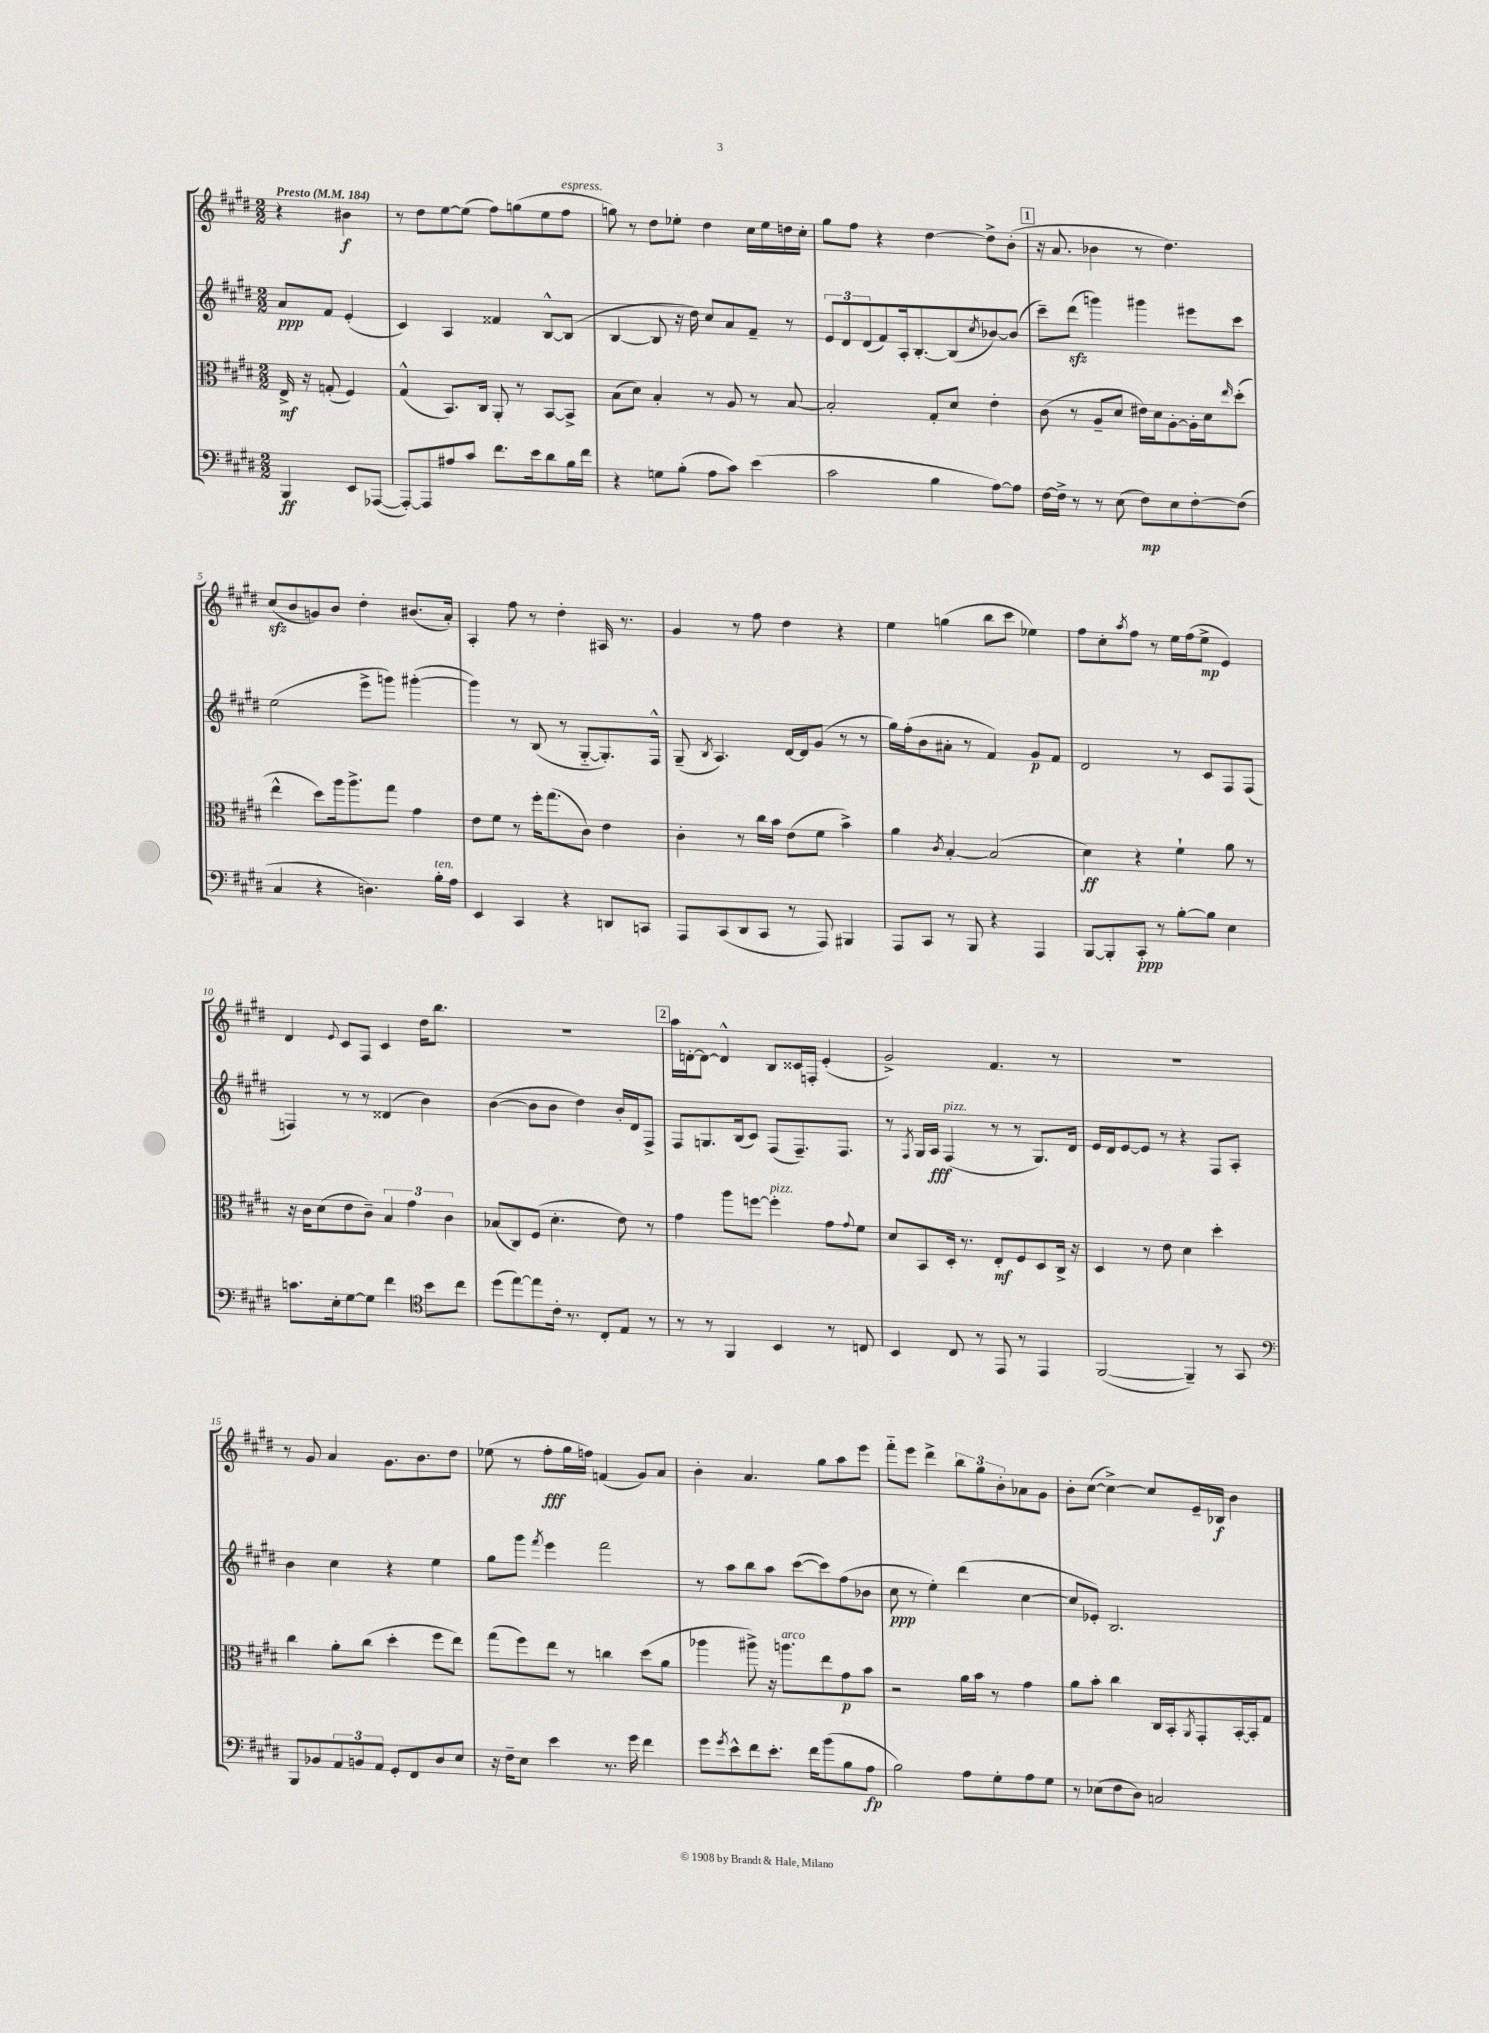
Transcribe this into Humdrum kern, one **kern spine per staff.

**kern	**dynam	**kern	**dynam	**kern	**dynam	**kern	**dynam
*part4	*part4	*part3	*part3	*part2	*part2	*part1	*part1
*staff4	*staff4	*staff3	*staff3	*staff2	*staff2	*staff1	*staff1
*clefF4	*	*clefC3	*	*clefG2	*	*clefG2	*
*k[f#c#g#d#]	*	*k[f#c#g#d#]	*	*k[f#c#g#d#]	*	*k[f#c#g#d#]	*
*M2/2	*	*M2/2	*	*M2/2	*	*M2/2	*
*MM184	*	*MM184	*	*MM184	*	*MM184	*
=	=	=	=	=	=	=	=
!	!	!	!	!	!	!LO:TX:a:B:t=Presto	!
4BBB/	ff	16E^/	mf	8a/L	ppp	4r	.
.	.	16r	.	.	.	.	.
.	.	(8Gn'/	.	8f#/J	.	.	.
8EE/L	.	4F#/)	.	(4e'/	.	4b#X\	f
([8AAA-X/J	.	.	.	.	.	.	.
=1	=1	=1	=1	=1	=1	=1	=1
8AAA-'/L_)	.	(4G#^^/	.	4c#/)	.	8r	.
8AAA-/]	.	.	.	.	.	8dd#\L	.
8A#X/	.	8.BB/L)	.	4A/	.	[8ee\	.
8c#/J	.	.	.	.	.	(8ee\J]	.
.	.	16C#/Jk	.	.	.	.	.
8.f#\L	.	8AA'/	.	4f##X/	.	8ff#\L)	.
.	.	8r	.	.	.	(8ggn\	.
16e\k	.	.	.	.	.	.	.
8d#\	.	[8BB/L	.	[8B^^/L	.	8ee\	.
!	!	!	!	!	!	!LO:TX:a:i:t=espress.	!
16B\L	.	8BB^/J]	.	(8B/J]	.	8ff#\J	.
16f#\JJ	.	.	.	.	.	.	.
=2	=2	=2	=2	=2	=2	=2	=2
4r	.	(8B\L	.	[4B/	.	8ggn\)	.
.	.	8d#\J)	.	.	.	8r	.
8Gn\L	.	4B'/	.	8B/]	.	8dd#\L	.
(8B'\J	.	.	.	16r	.	8ee-X'\J	.
.	.	.	.	16dd#\)	.	.	.
8A\L	.	8r	.	8cc#/L	.	4dd#\	.
8c#\J)	.	8A/	.	8a/	.	.	.
(4e\	.	8r	.	8f#~/J	.	16cc#\LL	.
.	.	.	.	.	.	16ee-\	.
.	.	[8B/	.	8r	.	16ddn\	.
.	.	.	.	.	.	16cc#'\JJ	.
=3	=3	=3	=3	=3	=3	=3	=3
2c#\	.	2B'/]	.	12e/L	.	8gg#\L	.
.	.	.	.	12d#/	.	.	.
.	.	.	.	.	.	8ff#\J	.
.	.	.	.	(12d#/	.	.	.
.	.	.	.	8f#/)	.	4r	.
.	.	.	.	16A'/k	.	.	.
.	.	.	.	[8.B'/	.	.	.
4B\	.	8G#'/L	.	.	.	[4dd#\	.
.	.	8d#/J	.	(8B/]	.	.	.
.	.	.	.	8qcc#/	.	.	.
[8A\L)	.	4e'\	.	[8b-X/)	.	8dd#^\L]	.
8A\J]	.	.	.	(8b-/J]	.	(8b'\J	.
!!LO:REH:place=s1:t=1
=4	=4	=4	=4	=4	=4	=4	=4
[16F#\LL	.	(8c#\	.	8ccc#~\L)	.	16r	.
16F#^\JJ]	.	.	.	.	.	8.a/	.
8r	.	8r	.	(8ddd#zz\J	.	.	.
8r	.	8A~/L	.	4gggn\)	.	4b-X\	.
(8E\	.	8d#/J	.	.	.	.	.
8F#\L)	mp	16e#X\LL)	.	4ggg#X\	.	8r	.
.	.	16d#\J	.	.	.	.	.
8E\	.	[8A'\	.	.	.	4.dd#\)	.
[8F#'\	.	16A'\L]	.	8eee#X\L	.	.	.
.	.	16d#\J	.	.	.	.	.
.	.	16qqee/	.	.	.	.	.
(8F#\J]	.	(8dd#'\J	.	8ccc#\J	.	.	.
!!LO:LB:g=z
=5	=5	=5	=5	=5	=5	=5	=5
4C#/	.	4ee^^\	.	(2ee\	.	(8cc#zz/L	.
.	.	.	.	.	.	8b/	.
4r	.	8dd#\L)	.	.	.	8gn/)	.
.	.	16aa\k	.	.	.	8b/J	.
.	.	8.aa^\	.	.	.	.	.
4.Dn\)	.	.	.	8eee^\L	.	4dd#'\	.
.	.	8gg#\J	.	8gggn\J)	.	.	.
.	.	4g#\	.	([4ggg#X'\	.	(8.b#X/L	.
!LO:TX:a:i:t=ten.	!	!	!	!	!	!	!
16B'\LL	.	.	.	.	.	.	.
16A\JJ	.	.	.	.	.	16a'/Jk)	.
=6	=6	=6	=6	=6	=6	=6	=6
4EE/	.	8e\L	.	4ggg#\])	.	4A'/	.
.	.	8f#\J	.	.	.	.	.
4CC#/	.	8r	.	8r	.	8ff#\	.
.	.	16ff#'\KL	.	(8B/	.	8r	.
.	.	(8.gg#\	.	.	.	.	.
4r	.	.	.	8r	.	4dd#'\	.
.	.	8c#\J)	.	[8G#/L	.	.	.
8DDn/L	.	4e\	.	8.G#'/])	.	16A#X/	.
.	.	.	.	.	.	8.r	.
8CCn/J	.	.	.	.	.	.	.
.	.	.	.	16F#^^/Jk	.	.	.
=7	=7	=7	=7	=7	=7	=7	=7
8AAA/L	.	4c#'\	.	(8G#~/	.	4g#/	.
.	.	.	.	8qB/	.	.	.
(8CC#/	.	.	.	4.A/)	.	.	.
8DD#/	.	8r	.	.	.	8r	.
8CC#/J	.	16cc#\LL	.	.	.	8ff#\	.
.	.	16b\JJ	.	.	.	.	.
8r	.	(8e\L	.	[16d#/LL	.	4dd#\	.
.	.	.	.	16d#/J]	.	.	.
8AAA/)	.	8f#\J	.	(8g#/J	.	.	.
4BBB#X/	.	4b^\)	.	8r	.	4r	.
.	.	.	.	8r	.	.	.
=8	=8	=8	=8	=8	=8	=8	=8
8AAA/L	.	4a\	.	16gg#\LL)	.	4ee\	.
.	.	.	.	(16ff#'\J	.	.	.
8CC#/J	.	.	.	8b\	.	.	.
.	.	8qc#/	.	.	.	.	.
8r	.	[4B'/	.	8a#X'\J	.	(4ggn\	.
8BBB/	.	.	.	8r	.	.	.
4r	.	(2B/]	.	4f#/)	.	8bb\L	.
.	.	.	.	.	.	8ccc#\J	.
4AAA/	.	.	.	8g#/L	p	4ee-X\)	.
.	.	.	.	8f#/J	.	.	.
=9	=9	=9	=9	=9	=9	=9	=9
[8BBB/L	.	4d#\)	ff	2d#/	.	8ff#\L	.
8BBB'/]	.	.	.	.	.	8cc#'\	.
.	.	.	.	.	.	8qaa/	.
8CC#'/J	ppp	4r	.	.	.	8ff#\J	.
8r	.	.	.	.	.	8r	.
[8B'\L	.	4f#`\	.	8r	.	16ee\LL	.
.	.	.	.	.	.	(16ff#\J	.
8B\J]	.	.	.	8c#/L	.	8ee^\J	mp
4E\	.	8a\	.	8F#/	.	4e/)	.
.	.	8r	.	(8F#/J	.	.	.
!!LO:LB:g=z
=10	=10	=10	=10	=10	=10	=10	=10
8.cn\L	.	16r	.	4Fn/)	.	4d#/	.
.	.	16c#\KL	.	.	.	.	.
.	.	(8d#\	.	.	.	.	.
16E'\k	.	.	.	.	.	.	.
.	.	.	.	.	.	8qqe/	.
[8G#\	.	8e\	.	8r	.	8c#/L	.
8G#\J]	.	8c#~\J)	.	8r	.	8F#/J	.
4f#\	.	6B/	.	(4d##X/	.	4c#/	.
.	.	6g#\	.	.	.	.	.
*clefC4	*	*	*	*	*	*	*
8b\L	.	.	.	4b\)	.	16dd#\KL	.
.	.	.	.	.	.	8.bb\J	.
.	.	6c#\	.	.	.	.	.
8cc#\J	.	.	.	.	.	.	.
=11	=11	=11	=11	=11	=11	=11	=11
(8dd#\L	.	(8B-X/L	.	([4b\	.	1r	.
[8ee\)	.	8C#/)	.	.	.	.	.
8ee\]	.	(8F#/J	.	8b\L]	.	.	.
16c#'\Jk	.	4.d#'\	.	8b\J	.	.	.
8.r	.	.	.	.	.	.	.
.	.	.	.	4dd#\)	.	.	.
8C#'/L	.	.	.	.	.	.	.
8E/J	.	8e\)	.	16b'/LL	.	.	.
.	.	.	.	16d#/J	.	.	.
8r	.	8r	.	8F#^/J	.	.	.
!!LO:REH:place=s1:t=2
=12	=12	=12	=12	=12	=12	=12	=12
8r	.	4g#\	.	8F#/L	.	16aa\LL	.
.	.	.	.	.	.	[16dn'\J	.
8r	.	.	.	8.Gn/	.	8d\J_	.
4FF#/	.	8aa\L	.	.	.	4d^^/]	.
.	.	.	.	(16B/k	.	.	.
.	.	[8ffn\J	.	8c#/J)	.	.	.
!	!	!LO:TX:a:i:t=pizz.	!	!	!	!	!
4BB/	.	4ff'\]	.	(8F#/L	.	8B/L	.
.	.	.	.	8.F#~/)	.	16c##X/L	.
.	.	.	.	.	.	16Fn'/JJ	.
8r	.	8g#\L	.	.	.	(4e'/	.
.	.	.	.	8.F#/J	.	.	.
.	.	8qqg#/	.	.	.	.	.
8Cn/	.	8f#\J	.	.	.	.	.
=13	=13	=13	=13	=13	=13	=13	=13
4BB/	.	8d#/L	.	8r	.	2g#^/)	.
.	.	.	.	8qF#/	.	.	.
.	.	8BB/	.	16G#/LL	.	.	.
.	.	.	.	16A/JJ	fff	.	.
!	!	!	!	!LO:TX:a:i:t=pizz.	!	!	!
8C#/	.	16D#'/Jk	.	(4F#/	.	.	.
.	.	8.r	.	.	.	.	.
8r	.	.	.	.	.	.	.
8EE/	.	8E'/L	mf	8r	.	4.f#/	.
8r	.	8F#/	.	8r	.	.	.
4EE/	.	8D#/	.	8.G#/L)	.	.	.
.	.	16C#^/Jk	.	.	.	8r	.
.	.	16r	.	16d#/Jk	.	.	.
=14	=14	=14	=14	=14	=14	=14	=14
([2FF#/	.	4D#/	.	16e/LL	.	1r	.
.	.	.	.	16d#/J	.	.	.
.	.	.	.	[8e/	.	.	.
.	.	8r	.	8e/J]	.	.	.
.	.	8e\	.	8r	.	.	.
4FF#~/])	.	4d#\	.	4r	.	.	.
8r	.	4dd#'\	.	8F#/L	.	.	.
8GG#/	.	.	.	8A'/J	.	.	.
!!LO:LB:g=z
=15	=15	=15	=15	=15	=15	=15	=15
*clefF4	*	*	*	*	*	*	*
8BBB/L	.	4cc#\	.	4b\	.	8r	.
8BB-X/	.	.	.	.	.	8g#/	.
12AA/	.	8a'\L	.	4cc#\	.	4a/	.
12BBn/	.	.	.	.	.	.	.
.	.	(8cc#\J	.	.	.	.	.
12AA/J	.	.	.	.	.	.	.
8GG#'/L	.	4dd#'\	.	4r	.	8.g#\L	.
8FF#/	.	.	.	.	.	.	.
.	.	.	.	.	.	8.b\	.
8D#/	.	8ff#\L	.	4ee\	.	.	.
8E/J	.	8ee\J)	.	.	.	8dd#\J	.
=16	=16	=16	=16	=16	=16	=16	=16
16r	.	(8gg#\L	.	8gg#\L	.	(8ee-X\	.
16F#~\KL	.	.	.	.	.	.	.
8E\J	.	8ff#\)	.	8ggg#\J	.	8r	.
.	.	.	.	8qfff#/	.	.	.
4e\	.	8ee\J	.	4eee\	.	8ff#'\L	fff
.	.	8r	.	.	.	16gg#\L	.
.	.	.	.	.	.	16ffn\JJ)	.
8.r	.	4ccn\	.	2fff#\	.	(4fn/	.
16g#\	.	.	.	.	.	.	.
4f#\	.	(8dd#\L	.	.	.	8g#/L)	.
.	.	8a\J	.	.	.	8a/J	.
=17	=17	=17	=17	=17	=17	=17	=17
8g#\L	.	4aa-X\	.	8r	.	4b'\	.
8qg#/	.	.	.	.	.	.	.
8e^^\	.	.	.	8aa\L	.	.	.
8f#\	.	8aa#X^\)	.	8bb\	.	4.a/	.
8.e'\J	.	16r	.	8aa\J	.	.	.
!	!	!LO:TX:a:i:t=arco	!	!	!	!	!
.	.	8.aan\L	.	.	.	.	.
.	.	.	.	([8ccc#\L	.	.	.
16f#\KL	.	.	.	.	.	.	.
(8b\	.	8ee\	.	8ccc#\])	.	8gg#\L	.
8B\	.	8g#\	p	(8ff#\	.	8aa\	.
8A\J	fp	8b\J	.	8b-X\J	.	8eee\J	.
=18	=18	=18	=18	=18	=18	=18	=18
2B\)	.	2r	.	8cc#\	ppp	8fff#\L	.
.	.	.	.	8r	.	8eee\J	.
.	.	.	.	4ee'\)	.	4ddd#^\	.
8A\L	.	16a\LL	.	(4ddd#\	.	12bb\L	.
.	.	16b\JJ	.	.	.	.	.
.	.	.	.	.	.	12gg#\	.
8G#'\	.	8r	.	.	.	.	.
.	.	.	.	.	.	12b'\	.
8A\	.	4g#\	.	[4cc#\	.	8a-X\	.
8G#\J	.	.	.	.	.	8g#\J	.
=19	=19	=19	=19	=19	=19	=19	=19
8r	.	8a\L	.	8cc#/L]	.	8b'\L	.
(8E-X\L	.	8b'\J	.	8e-X'/J)	.	([8cc#\J	.
8F#\	.	4cc#\	.	2.B/	.	4cc#^\_)	.
8D#\J)	.	.	.	.	.	.	.
2Cn/	.	16C#/LL	.	.	.	8cc#/L]	.
.	.	16BB'/J	.	.	.	.	.
.	.	8qAA/	.	.	.	.	.
.	.	8GG#'/	.	.	.	16e~/L	.
.	.	.	.	.	.	16B-X/JJ	f
.	.	[16BB'/L	.	.	.	4b\	.
.	.	16BB'/J]	.	.	.	.	.
.	.	8G#/J	.	.	.	.	.
==	==	==	==	==	==	==	==
*-	*-	*-	*-	*-	*-	*-	*-
